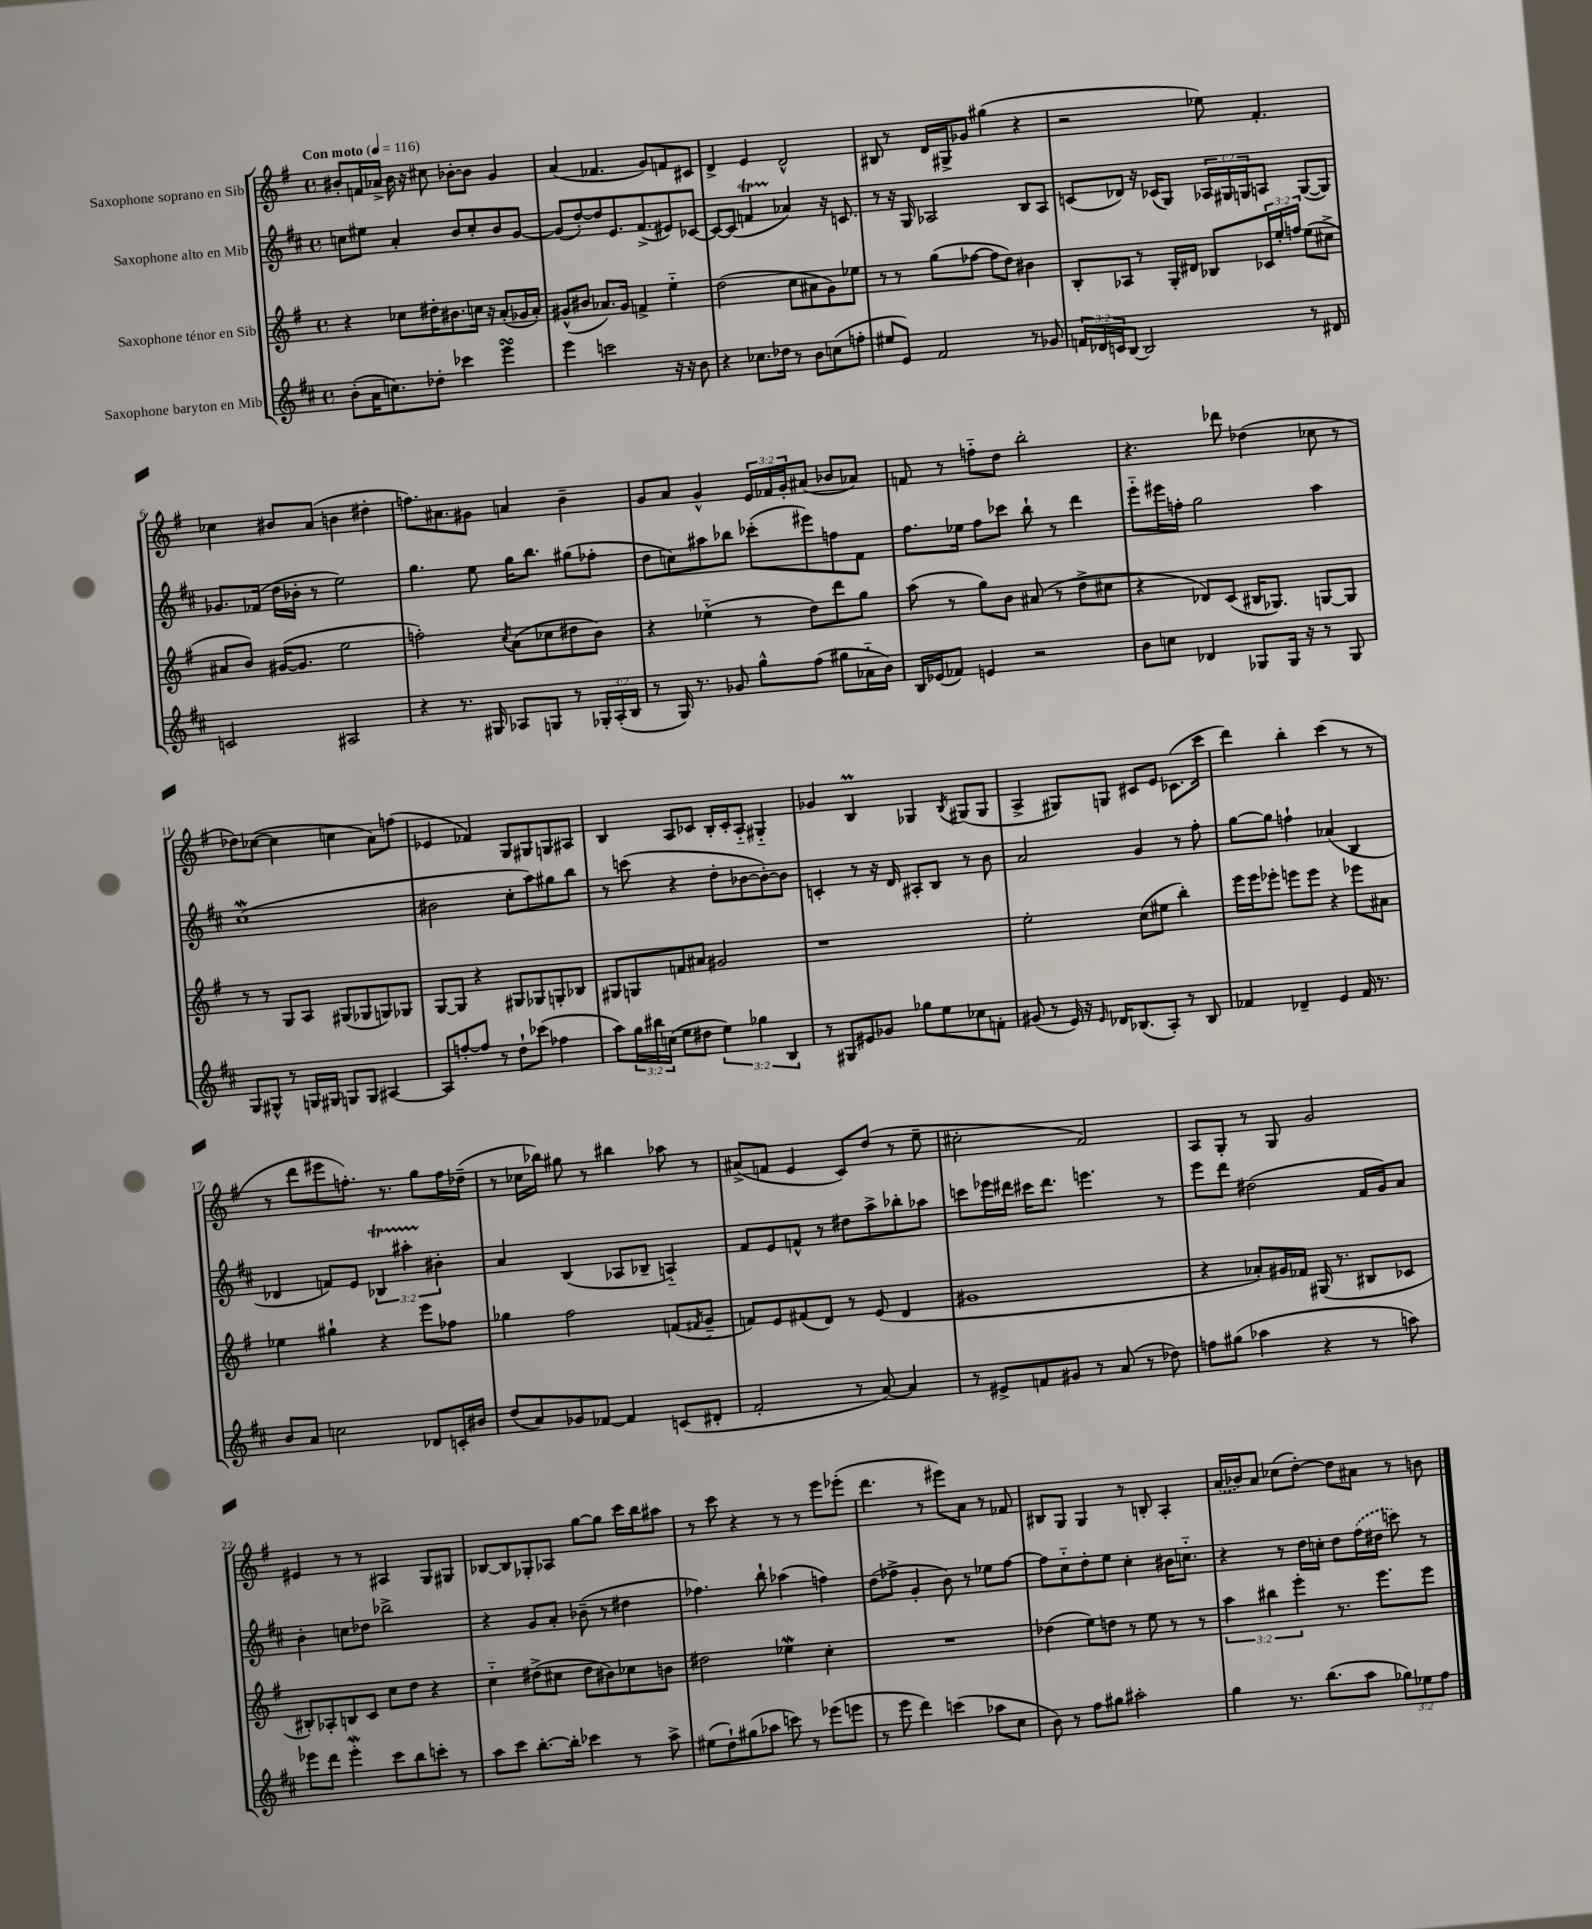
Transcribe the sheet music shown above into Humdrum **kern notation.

**kern	**kern	**kern	**kern
*staff4	*staff3	*staff2	*staff1
*clefG2	*clefG2	*clefG2	*clefG2
*k[f#c#]	*k[f#]	*k[f#c#]	*k[f#]
*M4/4	*M4/4	*M4/4	*M4/4
*met(c)	*met(c)	*met(c)	*met(c)
*MM116	*MM116	*MM116	*MM116
(8b'	4r	8cc	8b#'
16a	.	8ee#	16f
8.cc)	.	.	16a-^
.	8cc-	4a'	16b#
.	.	.	16r
8dd-'	16dd#'	.	8cc#
.	8.b#	.	.
4ccc-	.	8b	[8b-'
.	16cc	8cc'	8b-]
.	16r	.	.
4eee	(8a'	8b	4g
.	16g-	[8g	.
.	16a')	.	.
=	=	=	=
4eee	(8g#^^	(8g]	(4a
.	8b#	[8dd')	.
2ccc	8.a-)	8dd]	4.f-
.	.	8.e	.
.	16g#	.	.
.	4f^	.	.
.	.	(8.f#^	.
.	.	.	8g)
16r	4ee'~	8e#)	8f
16r	.	.	.
8b	.	[8c-	8c#
=	=	=	=
4r	(2dd	8c-_	4d^
.	.	(8c-]	.
8.cc-	.	4f	4e
16dd-	.	.	.
8r	8cc	4a-)	2d^^
8b	8a#	.	.
(8cc	8g)	16r	.
.	.	8.c	.
8ff'	8ee-	.	.
=	=	=	=
8ee#	8r	8r	8B#
8e)	8r	16r	8r
.	.	16G	.
2f#	(8gg	2A-	16d
.	.	.	16G#^
.	[8ff-	.	8g-
.	8ff-]	.	(4gg#
.	8dd)	.	.
8r	4b#	8B	4r
8g-	.	8A-	.
=	=	=	=
24f	8B'	(8c	2r
24d-	.	.	.
24c	.	.	.
[8B	8A-	8d-)	.
2B]	8r	16r	.
.	.	(16c-	.
.	16G'	8G)	.
.	16d#	.	.
.	8B-	24A-	8ee-)
.	.	24G#	.
.	.	24G	.
.	24c-	8A	4.f#'
.	24ee'	.	.
.	24ff	.	.
8r	(8ee	([8G	.
8d#	8cc#^	8G])	.
=	=	=	=
2c	8a#	8.g-	4cc-
.	8b)	.	.
.	.	(16f-	.
.	([16g#	16dd	8b#
.	8.g#]	16b-'	.
.	.	8r	(8a
2A#	2ee	2ee)	4b
.	.	.	4dd#'
=	=	=	=
4r	2ff')	4.gg	8.ff)
.	.	.	8.a#
8.r	.	.	.
.	.	8ee	8g#
16G#	.	.	.
.	8qcc	.	.
8A-	(8a	16gg	4a
.	.	8.bb	.
8G	8cc-	.	.
8r	8dd#	(8gg#	4b~
24G-'	8b)	8ff-'	.
(24A-'	.	.	.
24B	.	.	.
=	=	=	=
8r	4r	8dd	8g
16G)	.	8cc)	8a
8.r	.	.	.
.	(4ee-'~	8aa#	4g^^
8g-	.	8bb-	.
8gg^^	8r	(8ccc-'	24e
.	.	.	24f-
.	.	.	24g'
(8ff#	8dd)	8eee#)	(8a#
8gg#	8ddd	8ff	8b-
16a-'~	8gg	8f#	8a-)
16b)	.	.	.
=	=	=	=
16B	(8aa	8.ff#	8f
(16e-	.	.	.
8f-)	8r	.	8r
.	.	16ee-	.
4e	8gg)	8ff#	8ff'~
.	8b	8ccc-	8dd
2r	(8a#	8bb`	2bb'
.	8r	8r	.
.	8dd^	4ddd	.
.	8cc#	.	.
=	=	=	=
8b	4r	8eee'~	4.r
8cc	.	16eee#	.
.	.	16ff'	.
4d-	8d-)	2gg	.
.	(8c	.	8ddd-
8G-	16B#	.	(4dd-
.	8.G-)	.	.
16G-	.	.	.
16r	.	.	.
8r	[8G	4aa	8cc-
8G-	8G]	.	8r
=	=	=	=
8G	8r	(1cc#	8dd-)
8G#^^	8r	.	([8cc-
8r	8G	.	4cc-]
16G	8A	.	.
16G#	.	.	.
8G	(8G#	.	4cc
8G	8G-	.	.
[4A#	8G)	.	8a)
.	8G-	.	(8ff
=	=	=	=
8A#]	[8G	2b#	4e-
[8ff'	8G]	.	.
8ff]	4r	.	4f-)
8r	.	.	.
8dd`	8G#	8cc#'	8G
(8ccc-	8G-	8aa)	8G#
4ff-	8G'	8gg#	8G
.	8B-	8bb	8A#
=	=	=	=
8aa)	8G#	8r	4B
24gg	8G	(8ccc	.
24bb#	.	.	.
(24cc	.	.	.
8ee	8f	4r	8A
8dd#	8a#	.	8c-
6ee)	2g#	8dd'	16B'
.	.	.	16c-'
.	.	[8b-	8A'~
6gg-	.	.	.
.	.	8b-'_)	4G#'~
6B	.	.	.
.	.	8b-]	.
=	=	=	=
8r	1r	4c'	4g-
8G#	.	.	.
8e#	.	8r	4B
8g-	.	16r	.
.	.	16d	.
8gg-	.	8A#'	4G-
8ee	.	8B	.
.	.	.	8qB
8cc-	.	8r	(8G#
8f'	.	8b	8G#
=	=	=	=
(8g#	2ee'	2a	4A^
8r	.	.	.
16e)	.	.	8G#)
16r	.	.	.
16qqe	.	.	.
16d-	.	.	8G
(8.B-	.	.	.
.	(8cc	4g	8c#
8A')	8ee#	.	8e
8r	4bb')	8r	(8.c-
8B-	.	8ff#'	.
.	.	.	16ccc
=	=	=	=
4f-	16eee	[8gg	4ddd)
.	16eee	.	.
.	8eee-'	8gg]	.
4d-~	8eee	4ff`	4bb'
.	8eee	.	.
4e	4r	(4a-	(4ccc
16f-	8eee-	4B	8r
8.r	.	.	.
.	8a#	.	8r
=	=	=	=
8b	4ee-	4d-	8r
8a	.	.	8ddd
2cc	4gg#`	8f)	8eee#
.	.	8e	8.ff')
.	4r	6B-	.
.	.	.	8.r
.	.	6aa#'	.
8d-	8eee	.	8gg
.	.	6b#'	.
16c'	8ff-	.	16ff
16b#	.	.	(16dd-~
=	=	=	=
(8dd	4gg-	4a	8r
8a)	.	.	16cc-
.	.	.	16bb-)
8g-	2ff#	(4B	8gg#
[8f-	.	.	8r
4f-]	.	8A-	4bb#
.	.	8B-~	.
(8c	(8f	4A'~)	8aa-
.	8qf#	.	.
8d#'	8g~	.	8r
=	=	=	=
2f#'	8f)	8f#	(8a#^
.	8e	8e	8f
.	(8f#	8f^^	4e
.	8d)	8r	.
8r	8r	8dd#	8c)
[8a)	(8e	8aa^	(8dd
4a]	4d	8bb-'	8r
.	.	8aa-	8ee~
=	=	=	=
8r	1g#	8ccc	2cc#'
8e#^	.	16eee-	.
.	.	16ddd#	.
8f	.	16ccc#	.
.	.	8.ddd#	.
8g#	.	.	.
8r	.	4.eee	2f#)
(8a	.	.	.
8r	.	.	.
8dd-)	.	8r	.
=	=	=	=
8ff	4r	8eee	8A
(8gg#	.	8ddd	8G'
4aa-	8a-')	(2dd#	8r
.	16g#	.	8G
.	16f-	.	.
4r	(16G#	.	2g
.	8.r	.	.
8r	8B#	16f#	.
.	.	16g)	.
8aa)	8c-	8a	.
=	=	=	=
8eee-	8B#')	4b'	4e#
8ddd	8A-'	.	.
4eee-'	8B	8cc	8r
.	8c	8dd-	8r
8ccc#	8cc	2bb-^	4A#
8bb	8dd	.	.
8ccc'	4r	.	8G
8r	.	.	8G#
=	=	=	=
8aa	4cc'~	4r	[8B-
8ccc#	.	.	8B-]
[8.bb'	(8dd#^	8g	8G-'
.	8cc#	8a'	8A-
16bb']	.	.	.
4ccc-	8dd#	(8b-~	[8gg
.	8b#)	8r	8gg]
8r	8cc-	4dd#	16ccc
.	.	.	16bb
8aa^	8b	.	8aa#
=	=	=	=
(8ee#	2dd#	4.ff-)	8r
8dd`)	.	.	8ccc
(8gg#	.	.	4r
8aa-	.	8bb`	.
8ccc)	4ee-	(4aa-	8r
8r	.	.	8r
(8eee-	4cc'	4ff)	8eee
8eee	.	.	(8eee-'
=	=	=	=
8r	1r	(8dd	4.ddd
8eee	.	8ff-^	.
4ddd)	.	4g'	.
.	.	.	8r
(4ccc	.	8b)	8eee#)
.	.	8r	8a
8aa-	.	8ee-	8r
8cc#	.	[8ff-	8f-
=	=	=	=
8b)	(4dd-	8ff-]	8B#
8r	.	8cc#'~	8G
8ff#	8ee)	8dd'	4G
8gg#	8dd	8ee	.
2aa#'	8r	4cc#'	8r
.	8ee	.	8B'
.	8r	16b#	4A'
.	.	8.cc'~	.
.	8r	.	.
=	=	=	=
4gg	6aa	4r	(16a
.	.	.	16b-)
.	.	.	8a
.	6bb#	.	.
8.r	.	8r	(8cc-
.	6eee'	.	.
.	.	16dd	[8dd')
(8.bb	.	16cc'	.
.	8.r	8dd	8dd]
8aa	.	(16ff#	8a#
.	8.eee	16dd#	.
12gg-)	.	8ccc)	8r
12ee-	.	.	.
.	8eee	8r	8b
12ff#	.	.	.
==	==	==	==
*-	*-	*-	*-
